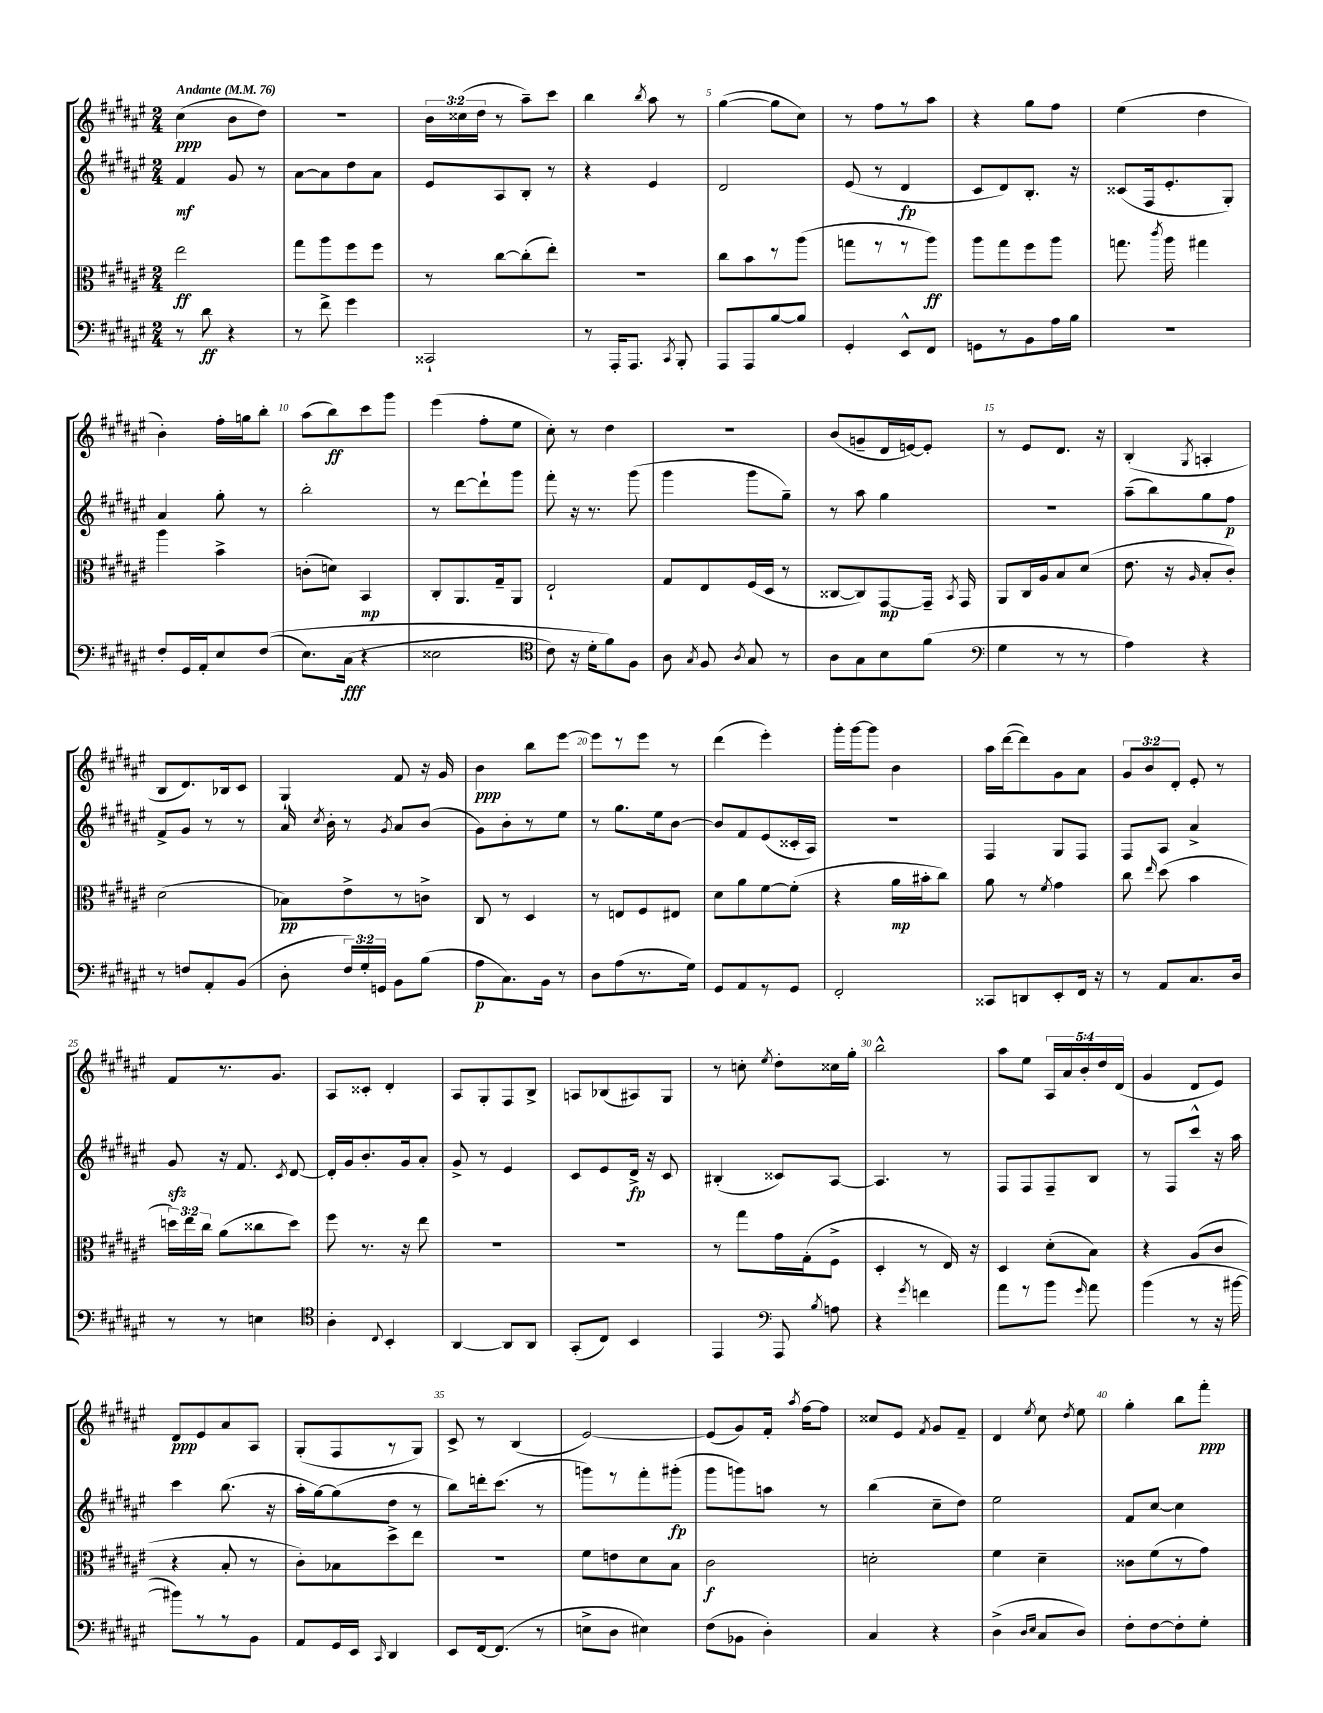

**kern	**kern	**kern	**kern
*staff4	*staff3	*staff2	*staff1
*clefF4	*clefC3	*clefG2	*clefG2
*k[f#c#g#d#a#e#]	*k[f#c#g#d#a#e#]	*k[f#c#g#d#a#e#]	*k[f#c#g#d#a#e#]
*M2/4	*M2/4	*M2/4	*M2/4
*MM76	*MM76	*MM76	*MM76
8r	2ee#	4f#	(4cc#
8d#	.	.	.
4r	.	8g#	8b
.	.	8r	8dd#)
=	=	=	=
8r	8gg#	[8a#	2r
8f#^	8aa#	8a#]	.
4g#	8ff#	8dd#	.
.	8ff#	8a#	.
=	=	=	=
2CC##`	8r	8e#	24b
.	.	.	(24cc##
.	.	.	24dd#
.	[8cc#	8A#	8r
.	(8cc#']	8B'	8aa#~)
.	8ee#')	8r	8ccc#
=	=	=	=
8r	2r	4r	4bb
16AAA#'	.	.	.
8.AAA#	.	.	.
.	.	.	8qbb
.	.	4e#	8aa#
8qCC#	.	.	.
8BBB'	.	.	8r
=	=	=	=
8AAA#	8cc#	2d#	([4gg#
8AAA#	8b	.	.
[8B	8r	.	8gg#]
8B]	(8aa#	.	8cc#)
=	=	=	=
4GG#'	8gg	(8e#	8r
.	8r	8r	8ff#
8EE#^^	8r	4d#	8r
8FF#	8aa#)	.	8aa#
=	=	=	=
8GG	8aa#	8c#	4r
8r	8gg#	8d#)	.
8BB	8ff#	8.B'	8gg#
16A#	8aa#	.	8ff#
16B	.	16r	.
=	=	=	=
2r	8.gg	(8c##	(4ee#
.	.	16F#	.
.	8qccc#	.	.
.	16aa#	8.e#'	.
.	4gg#	.	4dd#
.	.	8G#')	.
=	=	=	=
8F#'	4aa#	4a#	4b')
16GG#	.	.	.
16AA#'	.	.	.
8E#	4b^	8gg#'	16ff#'
.	.	.	16gg
&((8F#	.	8r	8bb'
=	=	=	=
8.E#)	(8c'	2bb'	(8aa#
.	8d)	.	8bb)
(16C#	.	.	.
4r	4BB	.	8ccc#
.	.	.	8ggg#
=	=	=	=
2E##	8C#'	8r	(4eee#
.	8.AA#	[8ddd#	.
.	.	8ddd#`]	8ff#'
.	16G#~	.	.
.	8AA#	8ggg#	8ee#
=	=	=	=
*clefC4	*	*	*
8c#)	2E#`	8fff#'	8cc#')
16r	.	16r	8r
16d#'	.	8.r	.
8f#&)	.	.	4dd#
8F#	.	(8ggg#	.
=	=	=	=
8A#	8G#	4ggg#	2r
8qG#	.	.	.
8F#	8E#	.	.
8qA#	.	.	.
8G#	(16F#	8ggg#	.
.	16D#	.	.
8r	8r	8gg#~)	.
=	=	=	=
8A#	[8C##	8r	(8b
8G#	8C##])	8aa#	8g~
8B	[8GG#	4gg#	16d#
.	.	.	[16e)
(8f#	16GG#~]	.	8e']
.	8qBB	.	.
.	16GG#	.	.
=	=	=	=
*clefF4	*	*	*
4G#	8AA#	2r	8r
.	16C#	.	8e#
.	16A#	.	.
8r	8B	.	8.d#
8r	(8d#	.	.
.	.	.	16r
=	=	=	=
4A#)	8.e#	(8aa#~	(4B'
.	.	8bb)	.
.	16r	.	.
.	16qqA#	.	8qG#
4r	8B'	8gg#	4A'
.	8c#')	8ff#	.
=	=	=	=
8r	(2d#	8f#^	8B
8F	.	8g#	8.d#)
8AA#'	.	8r	.
.	.	.	16B-
(8BB	.	8r	8c#
=	=	=	=
8D#'	8B-)	16a#	4G#`
.	.	8qcc#	.
.	.	16b'	.
24F#)	8e#^	8r	.
24G#'	.	.	.
24GG	.	.	.
.	.	8qg#	.
8BB	8r	8a#	8f#
(8B	8c^	(8b	16r
.	.	.	16g#
=	=	=	=
8A#	8C#	8g#)	4b
8.C#)	8r	8b'	.
.	4D#	8r	8bb
16BB	.	.	.
8r	.	8ee#	[8eee#
=	=	=	=
8D#	8r	8r	8eee#]
(8A#	8E	8.gg#	8r
8.r	8F#	.	8eee#
.	.	16ee#	.
.	8E#	[8b	8r
16G#)	.	.	.
=	=	=	=
8GG#	8d#	8b]	(4ddd#
8AA#	8a#	8f#	.
8r	[8f#	(8e#	4eee#')
8GG#	(8f#']	16c##'	.
.	.	16A#)	.
=	=	=	=
2FF#'	4r	2r	16ggg#'
.	.	.	[16ggg#
.	.	.	8ggg#]
.	16a#	.	4b
.	16b#'	.	.
.	8cc#)	.	.
=	=	=	=
8CC##	8a#	4F#	16aa#
.	.	.	([16ddd#
8DD	8r	.	8ddd#])
.	8qf#	.	.
8EE#'	4g#	8G#	8g#
16FF#	.	8F#	8a#
16r	.	.	.
=	=	=	=
8r	8cc#	8F#	12g#
.	.	.	12b
.	16qqee#	.	.
8AA#	(8dd#	8A#	.
.	.	.	12d#'
8.C#	4b	4a#^	8e#'
.	.	.	8r
16D#	.	.	.
=	=	=	=
8r	24dd)	8g#	8f#
.	24ee#	.	.
.	24cc#	.	.
8r	(8a#	16r	8.r
.	.	8.f#	.
4E	8cc##	.	.
.	.	.	8.g#
.	.	8qc#	.
.	8dd)	[8d#	.
=	=	=	=
*clefC4	*	*	*
4A#'	8ff#	16d#']	8A#
.	.	16g#	.
.	8.r	8.b'	8c##'
8qqC#	.	.	.
4BB'	.	.	4d#'
.	16r	16g#	.
.	8ee#	8a#'	.
=	=	=	=
[4AA#	2r	8g#^	8A#
.	.	8r	8G#'
8AA#]	.	4e#	8F#
8AA#	.	.	8B^
=	=	=	=
(8GG#'	2r	8c#	8A
8C#)	.	8e#	(8B-
4BB	.	16d#^	8A#)
.	.	16r	.
.	.	8c#	8G#
=	=	=	=
4EE#	8r	(4B#'	8r
.	8gg#	.	8cc'
*clefF4	*	*	*
.	.	.	8qee#
8AAA#	16g#	8c##)	8dd#'
.	(16G#'	.	.
8qB	.	.	.
8A	8F#^	[8A#	16cc##
.	.	.	16gg#'
=	=	=	=
4r	4D#'	4.A#]	2bb^^
8qg#	.	.	.
4f	8r	.	.
.	16E#)	8r	.
.	16r	.	.
=	=	=	=
8a#	4D#	8F#	8aa#
8r	.	8F#	8ee#
8b	(8d#'	8F#~	20A#
.	.	.	20a#
.	.	.	20b'
16qqg#	.	.	.
8a#	8B)	8B	.
.	.	.	20dd#
.	.	.	(20d#
=	=	=	=
(4b	4r	8r	4g#
.	.	8F#	.
8r	(8A#	8ccc#^^	8d#
16r	8c#	16r	8e#)
[16b#	.	16aa#	.
=	=	=	=
8b#])	4r	4ccc#	8d#
8r	.	.	8e#
8r	8B'	(8.bb	8a#
8BB	8r	.	8A#
.	.	16r	.
=	=	=	=
8AA#	8c#')	16aa#'	(8G#'
.	.	[16gg#)	.
16GG#	8B-	(8gg#]	8F#
16EE#	.	.	.
16qqCC#	.	.	.
4DD#	8dd#^	8dd#	8r
.	8ee#	8r	8G#)
=	=	=	=
8EE#	2r	8bb)	8c#^
[16FF#	.	16ddd'	8r
(8.FF#]	.	(8.ccc#	.
.	.	.	(4B
8r	.	8r	.
=	=	=	=
8E^	8f#	8ggg)	[2e#)
8D#	8e	8r	.
4E#)	8d#	8fff#'	.
.	8B	(8ggg#'	.
=	=	=	=
(8F#	2c#	8ggg#	(8e#]
8BB-	.	8ggg)	8g#)
4D#')	.	8aa	16f#'
.	.	.	8qaa#
.	.	.	[16ff#
.	.	8r	8ff#]
=	=	=	=
4C#	2d'	(4bb	8cc##
.	.	.	8e#
.	.	.	8qf#
4r	.	8cc#~	8g#
.	.	8dd#)	8f#~
=	=	=	=
(4D#^	4f#	2ee#	4d#
16qqD#	.	.	.
16qqE#	.	.	8qee#
8C#	4d#~	.	8cc#
.	.	.	8qdd#
8D#)	.	.	8ee#
=	=	=	=
8F#'	8c##	8f#	4gg#'
[8F#	(8f#	[8cc#	.
8F#']	8r	4cc#]	8bb
8G#'	8g#)	.	8fff#'
==	==	==	==
*-	*-	*-	*-
